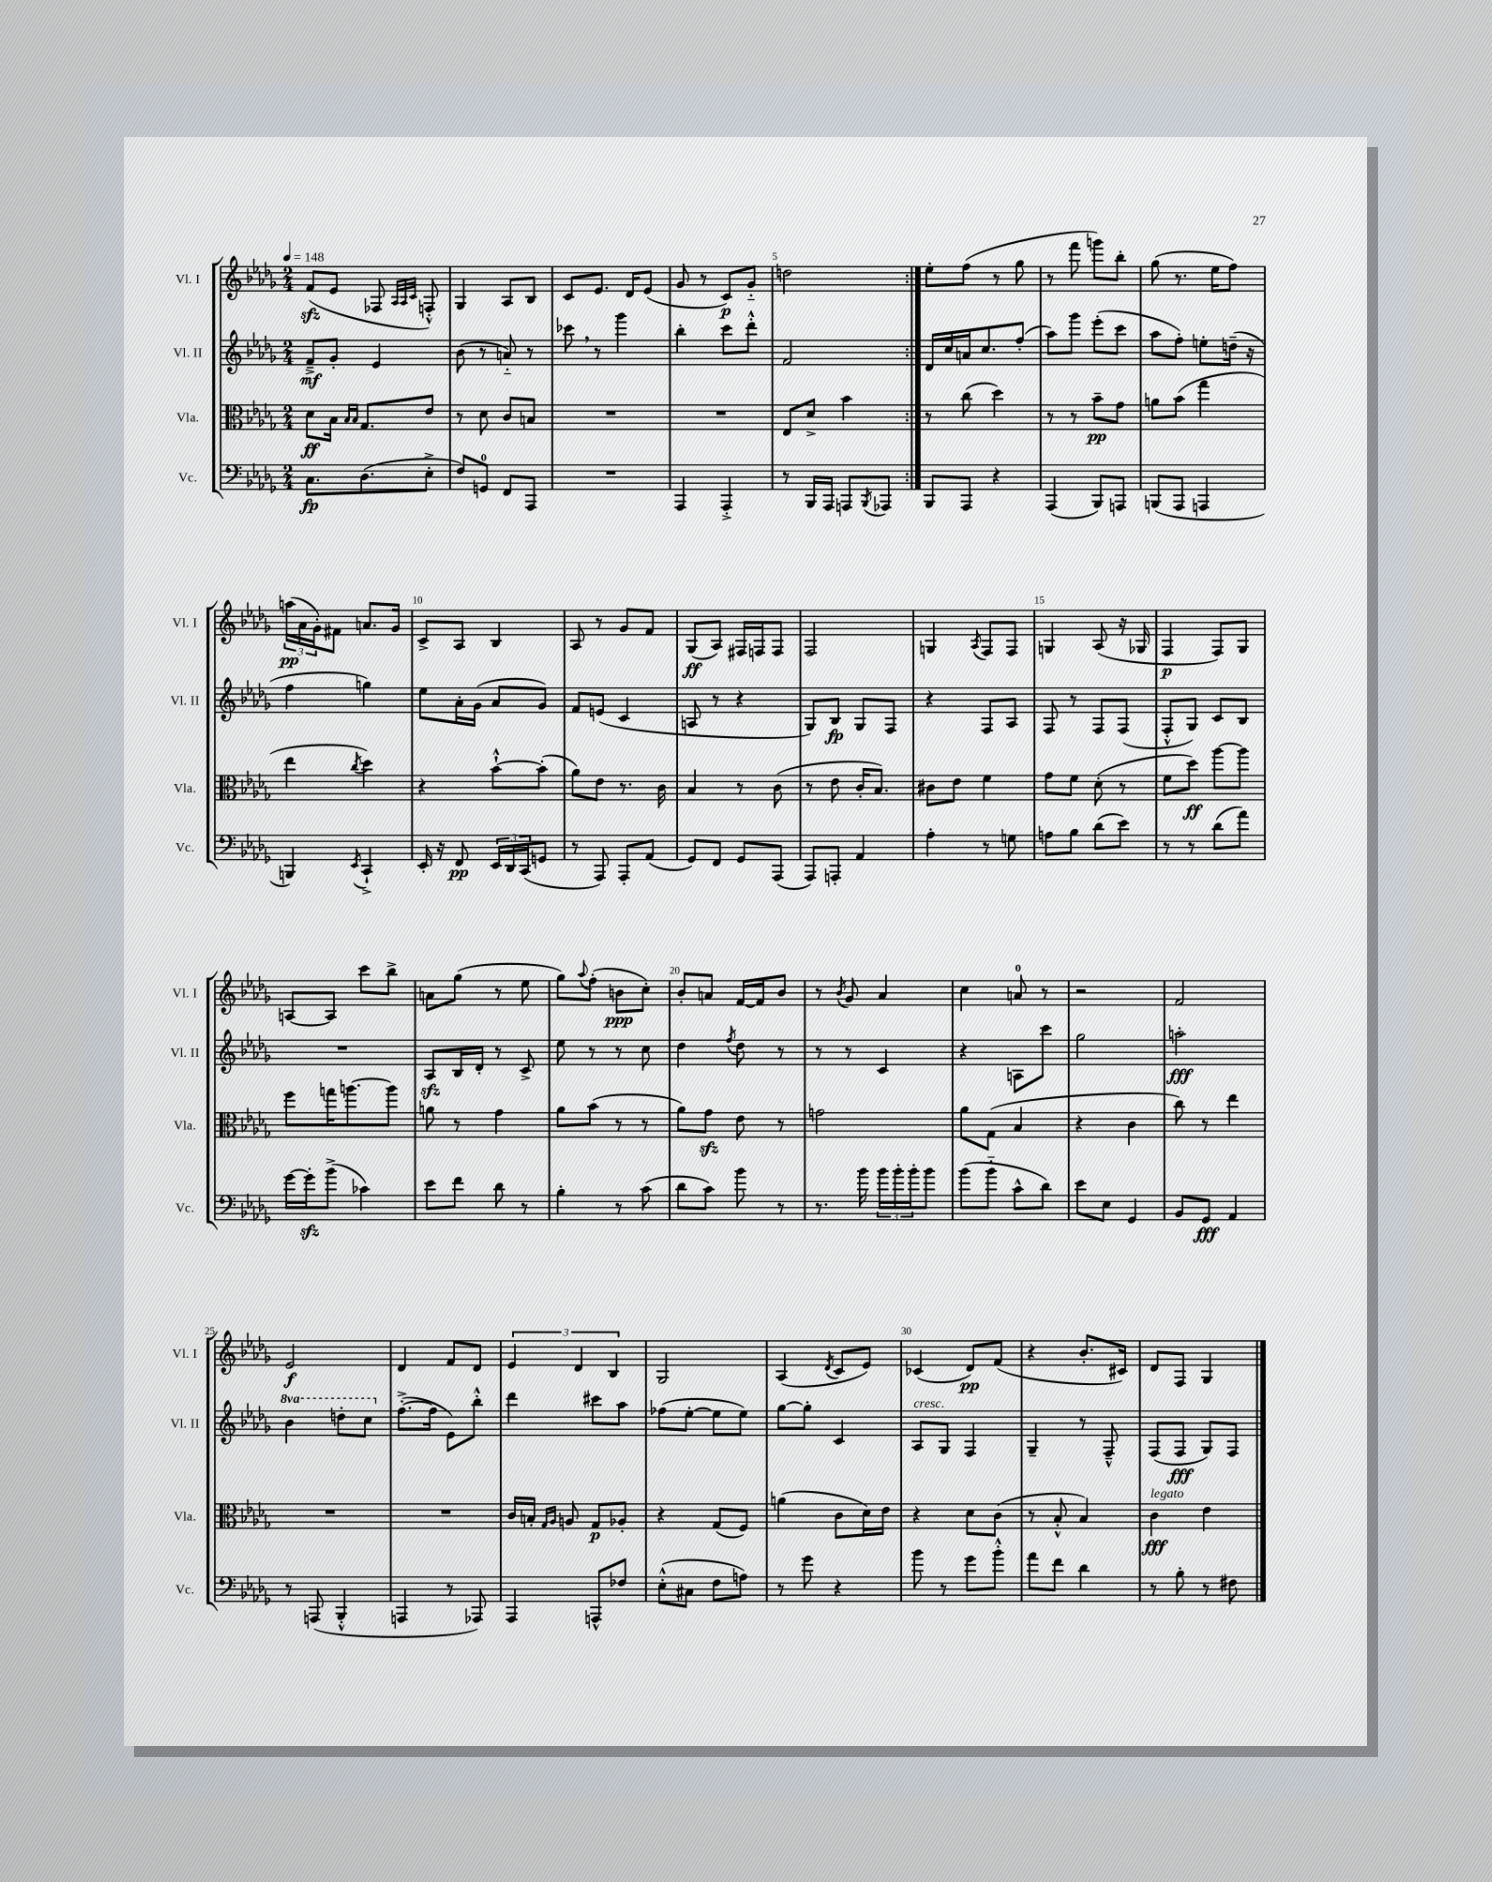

**kern	**kern	**kern	**kern
*staff4	*staff3	*staff2	*staff1
*clefF4	*clefC3	*clefG2	*clefG2
*k[b-e-a-d-g-]	*k[b-e-a-d-g-]	*k[b-e-a-d-g-]	*k[b-e-a-d-g-]
*M2/4	*M2/4	*M2/4	*M2/4
*MM148	*MM148	*MM148	*MM148
8.C\L	8d-\L	8f~^/L	(8f/L
.	16B-\Jk	8g-'/J	8e-/J
.	16qqB-/LL	.	.
.	16qqB-/JJ	.	.
(8.D-\	8.G-/L	.	.
.	.	4e-/	8F-/
.	.	.	32qqA-/LLL
.	.	.	32qqA-/
.	.	.	32qqc/JJJ
8E-'^\J	8e-/J	.	8F'^^/)
=	=	=	=
8F/L)	8r	(8b-\	4G-/
8GG/J	8d-\	8r	.
8FF/L	8c/L	8a'~/)	8A-/L
8AAA-/J	8B/J	8r	8B-/J
=	=	=	=
2r	2r	8ccc-\	8c/L
.	.	8r	8.e-/J
.	.	4ggg-\	.
.	.	.	16d-/LK
.	.	.	(8e-/J
=	=	=	=
4AAA-/	2r	4bb-'\	8g-/
.	.	.	8r
4AAA-'^/	.	8ccc\L	8c/L)
.	.	8ddd-'^^\J	8g-'~/J
=	=	=	=
8r	8E-/L	2f/	2dd\
16BBB-/LL	8d-^/J	.	.
16AAA-/JJ	.	.	.
8AAA/L	4b-\	.	.
8qBBB-/	.	.	.
8AAA-/J	.	.	.
=:|!	=:|!	=:|!	=:|!
8BBB-/L	8r	16d-/LL	8ee-'\L
.	.	16cc/	.
8AAA-/J	(8cc\	16a/J	(8ff\J
.	.	8.cc/	.
4r	4dd-\)	.	8r
.	.	(8ff'/J	8gg-\
=	=	=	=
(4AAA-/	8r	8aa-\L)	8r
.	8r	8ggg-\J	8fff\
8BBB-/L)	8b-~\L	(8eee-'\L	8ggg\L)
8AAA/J	8g-\J	8ccc\J	8bb-'\J
=	=	=	=
(8BBB/L	8a\L	8aa-\L	(8gg-\
8AAA-/J	(8b-\J	8ff'\J)	8.r
4AAA/	4gg-\	8ee'\L	.
.	.	.	16ee-\LK
.	.	(16dd~\Jk	8ff\J)
.	.	16r	.
=	=	=	=
4BBB/)	4ee-\	4ff\	(24aa\LL
.	.	.	24a-\
.	.	.	24g-'\J)
.	.	.	8f#\J
8qEE-/	8qcc/	.	.
4CC`^/	4dd-\)	4gg\)	8.a/L
.	.	.	16g-/Jk
=	=	=	=
16EE-'/	4r	8ee-\L	8c^/L
16r	.	.	.
8FF/	.	16a-'\L	8A-/J
.	.	(16g-\JJ	.
24EE-/LL	[8b-`^^\L	8a-/L	4B-/
24DD-/	.	.	.
(24CC/J	.	.	.
8GG/J	(8b-'\]J	8g-/J)	.
=	=	=	=
8r	8a-\L)	8f/L	8A-/
8AAA-/)	8e-\J	(8e/J	8r
8AAA-'/L	8.r	4c/	8g-/L
(8AA-/J	.	.	8f/J
.	16c\	.	.
=	=	=	=
8GG-/L)	4B-/	8A/	(8G-/L
8FF/J	.	8r	8A-/J)
8GG-/L	8r	4r	16F#/LL
.	.	.	16F/J
(8AAA-/J	(8c\	.	8F/J
=	=	=	=
8AAA-/L)	8r	8G-/L)	2F/
8AAA'/J	8e-\	8B-/J	.
4AA-/	16c'/LK	8G-/L	.
.	8.B-/J)	.	.
.	.	8F/J	.
=	=	=	=
4A-'\	8c#\L	4r	4G/
.	8e-\J	.	.
.	.	.	8qA-/
8r	4f\	8F/L	8F/L
8G\	.	8A-/J	8F/J
=	=	=	=
8A\L	8g-\L	8F/	4G/
8B-\J	8f\J	8r	.
(8d-\L	(8d-'\	8F/L	(8A-/
8e-\J)	8r	(8F/J	16r
.	.	.	16G-/
=	=	=	=
8r	8f\L	8F'^^/L	4F/
8r	8dd-\J)	8G-/J)	.
(8d-\L	[8aa-\L	8c/L	8F/L)
8a-\J)	8aa-\]J	8B-/J	8G-/J
=	=	=	=
[16g-\LL	8ff\L	2r	[8A/L
16g-'\]J	.	.	.
(8b-^\J	16gg\K	.	8A/]J
.	[8.aa\	.	.
4c-\)	.	.	8ccc\L
.	8aa\]J	.	8bb-^\J
=	=	=	=
8e-\L	8a\	8A-/L	8a\L
8f\J	8r	16B-/L	(8gg-\J
.	.	16d-'/JJ	.
8d-\	4g-\	8r	8r
8r	.	8c^/	8ee-\
=	=	=	=
4B-'\	8a-\L	8ee-\	8gg-\L)
.	.	.	8qqaa-/
.	(8b-\J	8r	(8ff'\J
8r	8r	8r	8b\L
(8c\	8r	8cc\	8cc'\J)
=	=	=	=
8d-\L	8a-\L)	4dd-\	8b-'/L
8c\J)	8g-\J	.	8a/J
.	.	8qff/	.
8b-\	8e-\	8dd-\	[16f/LL
.	.	.	16f/]J
8r	8r	8r	8b-/J
=	=	=	=
8.r	2g\	8r	8r
.	.	.	8qb-/
.	.	8r	8g-/
16b-\	.	.	.
24b-\LL	.	4c/	4a-/
24b-'\	.	.	.
24b-'\J	.	.	.
8b-\J	.	.	.
=	=	=	=
(8b-\L	8a-\L	4r	4cc\
8b-'~\J	(8G-\J	.	.
8c^^\L	4B-/	8A\L	8a/
8d-\J)	.	8ccc\J	8r
=	=	=	=
8e-\L	4r	2gg-\	2r
8E-\J	.	.	.
4GG-/	4c\	.	.
=	=	=	=
8BB-/L	8cc\)	2aa'\	2f/
8GG-/J	8r	.	.
4AA-/	4ee-\	.	.
=	=	=	=
8r	2r	4bb-\	2e-/
(8AAA/	.	.	.
4BBB-'^^/	.	8ddd'\L	.
.	.	8ccc\J	.
=	=	=	=
4AAA/	2r	([8.ff'^\L	4d-/
.	.	16ff\]Jk	.
8r	.	8e-\L)	8f/L
8AAA-/)	.	8bb-'^^\J	8d-/J
=	=	=	=
4AAA-/	16c/LL	4ddd-\	6e-/
.	16B'/JJ	.	.
.	16qqG-/LL	.	.
.	16qqA-/JJ	.	.
.	8A/	.	.
.	.	.	6d-/
8AAA^^/L	8G-/L	8ccc#\L	.
.	.	.	6B-/
8F-/J	8A-'/J	8aa-\J	.
=	=	=	=
(8E-'^^\L	4r	(8ff-\L	2G-/
8C#\J	.	[8ee-'\J	.
8F\L	(8G-/L	8ee-\]L	.
8A\J)	8F/J)	8ee-\J)	.
=	=	=	=
8r	(4a\	[8gg-\L	(4A-/
8g-\	.	8gg-'\]J	.
.	.	.	8qd-/
4r	8c\L	4c/	8c/L
.	16d-\L)	.	8e-/J)
.	16e-\JJ	.	.
=	=	=	=
8b-\	4r	8A-/L	(4c-/
8r	.	8G-/J	.
8g-\L	8d-\L	4F/	8d-/L)
8b-'^^\J	(8c\J	.	(8f/J
=	=	=	=
8a-\L	8r	4G-~/	4r
8f\J	8B-'^^/	.	.
4d-\	4B-/)	8r	8.b-'/L
.	.	8F~^^/	.
.	.	.	16c#/Jk)
=	=	=	=
8r	4c\	(8F/L	8d-/L
8B-'\	.	8F/J	8F/J
8r	4e-\	8G-/L)	4G-/
8F#\	.	8F/J	.
==	==	==	==
*-	*-	*-	*-
